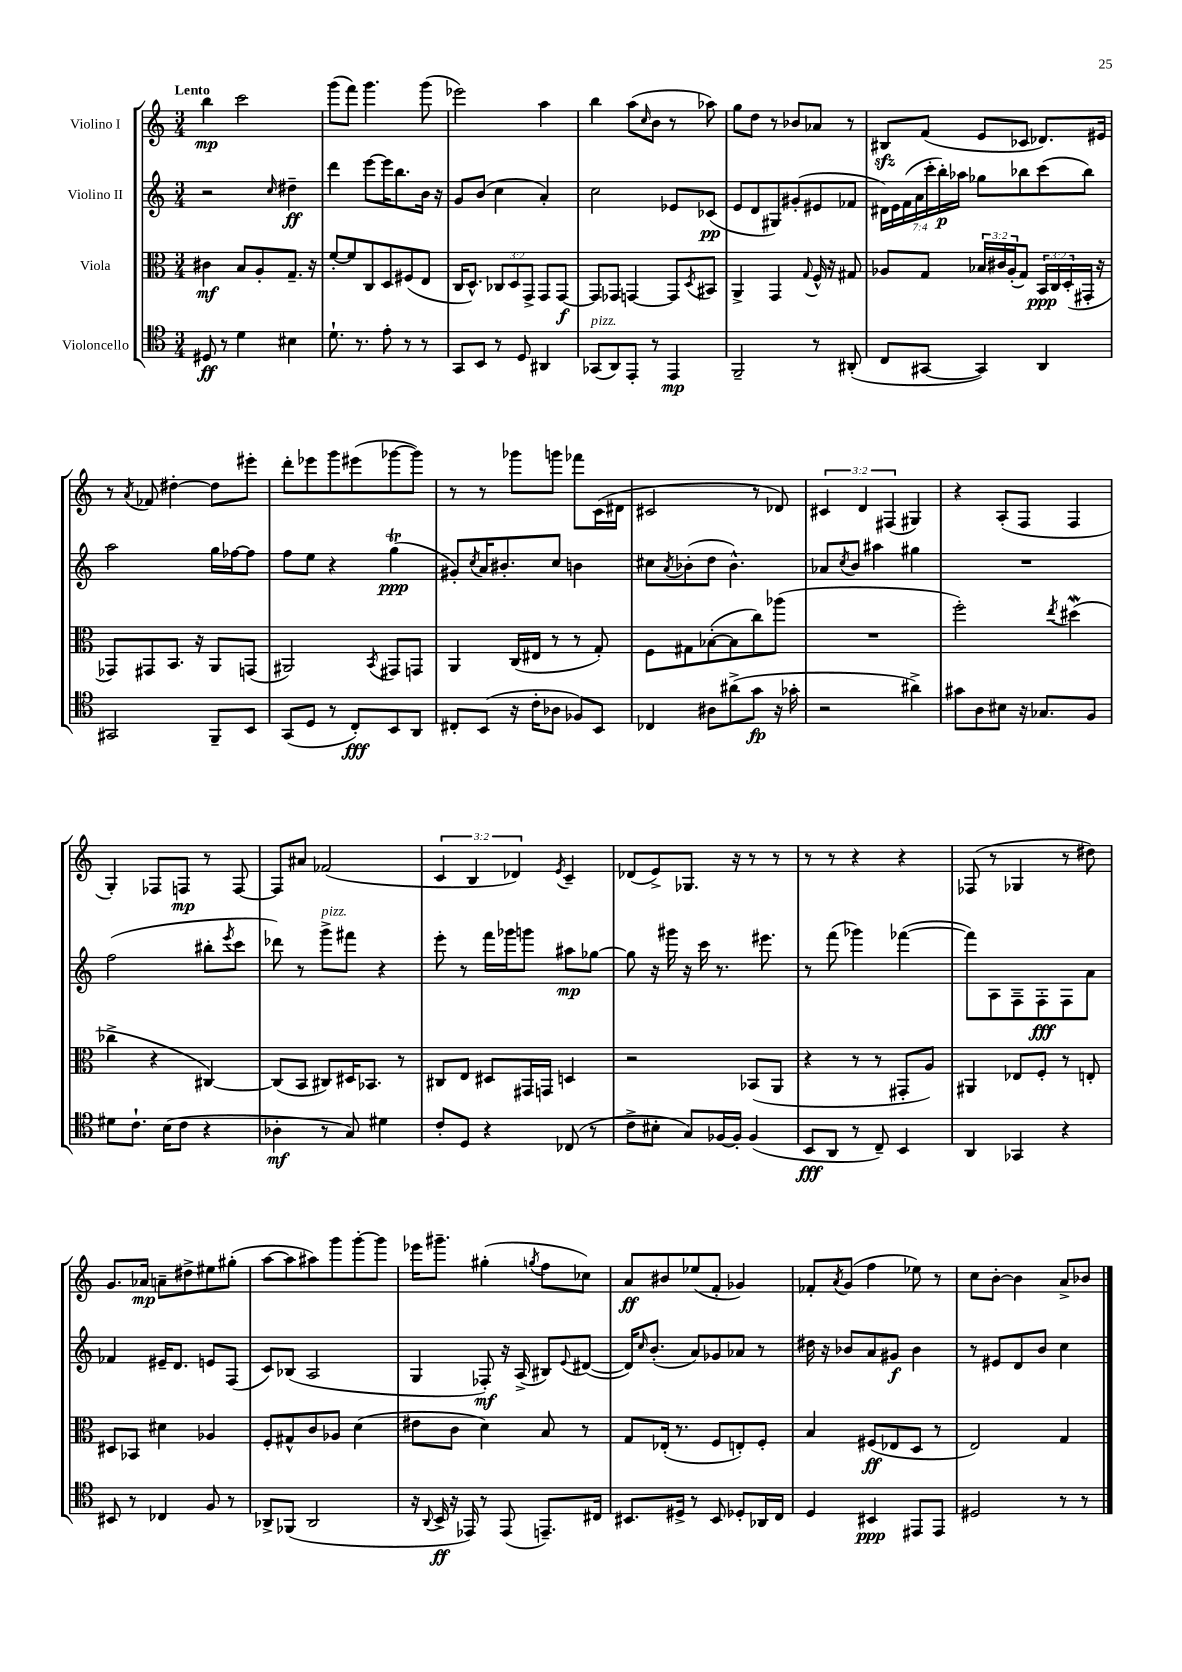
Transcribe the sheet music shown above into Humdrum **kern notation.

**kern	**kern	**kern	**kern
*staff4	*staff3	*staff2	*staff1
*clefC4	*clefC3	*clefG2	*clefG2
*k[]	*k[]	*k[]	*k[]
*M3/4	*M3/4	*M3/4	*M3/4
8D#/	4c#\	2r	4bb\
8r	.	.	.
4d\	8B/L	.	2ccc\
.	8A'/	.	.
.	.	16qqcc/	.
4B#\	8.G~/J	4dd#~\	.
.	16r	.	.
=	=	=	=
8.d`\	[8f'/L	4ddd\	(8ggg\L
.	8f/]	.	8fff\J)
8.r	.	.	.
.	8C/	[8eee\L	4.ggg\
8e'\	8D/	16eee\]K	.
.	.	8.bb\	.
8r	(8F#/	.	.
8r	8E/J	16b\Jk	(8ggg\
.	.	16r	.
=	=	=	=
8GG/L	16C/LK	8g/L	2eee-\)
.	8.D^^/J)	.	.
8BB/J	.	(8b/J	.
8r	12C-/L	4cc\	.
.	12D/	.	.
8D/	.	.	.
.	12GG^/J	.	.
4AA#/	8GG/L	4a'/)	4aa\
.	[8GG/J	.	.
=	=	=	=
(8GG-/L	8GG/]L	2cc\	4bb\
8AA/)	8GG-/J	.	.
8EE'/J	[4GG/	.	(8aa\L
.	.	.	16qqcc/
8r	.	.	8b\J
4EE/	8GG/]L	8e-/L	8r
.	8qD/	.	.
.	8BB#/J	(8c-/J	8aa-\)
=	=	=	=
2FF~/	4AA^/	8e/L	8gg\L
.	.	8d/	8dd\J
.	4GG/	8G#/)	8r
.	.	(8g#'/	8b-/L
.	8qqG/	.	.
8r	16F^^/	8e#/	8a-/J
.	16r	.	.
(8AA#'/	8G#/	8f-/J	8r
=	=	=	=
8C/L	8A-/L	28d#\LL)	8B#/L
.	.	28e\	.
.	.	(28f\	.
.	.	28a\	.
[8GG#/J	8G/J	.	(8f/J
.	.	28ccc'\	.
.	.	28bb'\)	.
.	.	28aa-\JJ	.
4GG#/])	24B-/LL	8gg-\L	8e/L
.	24c#/	.	.
.	(24A-'/J	.	.
.	8G/J)	8bb-\	8c-/J
4AA/	24BB/LL	(8ccc\	8.d-/L)
.	24C/	.	.
.	(24D'/	.	.
.	16GG#'/JJ	8bb-\J)	.
.	16r	.	16e#/Jk
=	=	=	=
2GG#/	8GG-/L)	2aa\	8r
.	.	.	8qa/
.	8GG#/	.	8f-/
.	8.BB/J	.	[4dd#'\
.	16r	.	.
8FF~/L	8AA/L	16gg\LL	8dd#\]L
.	.	[16ff-\J	.
8BB/J	(8GG/J	8ff-\]J	8eee#'\J
=	=	=	=
(8GG/L	2AA#/)	8ff\L	8ddd'\L
8D/J	.	8ee\J	8eee-\
8r	.	4r	8ggg\
8C'/L)	.	.	(8eee#\
.	8qBB/	.	.
8BB/	8GG#/L	(4gg\	[8ggg-\
8AA/J	8GG/J	.	8ggg-\]J)
=	=	=	=
8C#'/L	4AA/	8g#'/L)	8r
.	.	8qcc/	.
(8BB/J	.	16a/K	8r
.	.	8.b#'/	.
16r	(16C/LL	.	8ggg-\L
16c'\LK	16E#/JJ	.	.
8A-\J	8r	8cc/J	8ggg\J
8F-/L)	8r	4b\	8fff-\L
8BB/J	8G'/)	.	(16c\L
.	.	.	16d#\JJ
=	=	=	=
4C-/	8F\L	8cc#\L	2c#/
.	.	8qa/	.
.	8G#\	(8b-'\	.
8A#\L	([8B-'\	8dd\J	.
(8a#^\	8B-\]	4.b-^^\)	.
8g\J	8cc\)	.	8r
16r	(8aa-\J	.	8d-/)
16g-'\	.	.	.
=	=	=	=
2r	2.r	8a-/L	6c#/
.	.	8qcc/	.
.	.	8b/J	.
.	.	.	6d/
.	.	4aa#\	.
.	.	.	(6F#/
4a#^\)	.	4gg#\	4G#/)
=	=	=	=
8g#\L	2ff'\)	2.r	4r
8A\	.	.	.
8B#\J	.	.	(8A'/L
16r	.	.	8F/J
8.G-/L	.	.	.
.	8qee/	.	.
.	(4dd#\	.	4F/
8F/J	.	.	.
=	=	=	=
8d#\L	4cc-^\	(2ff\	4G'/)
8.c`\J	.	.	.
.	4r	.	8F-/L
(16B\LK	.	.	.
8c\J	.	.	8F/J
4r	[4C#/)	8bb#'\L	8r
.	.	8qeee/	.
.	.	8ccc\J	[8F/
=	=	=	=
4A-'\	(8C#/]L	8ddd-\)	8F/]L
.	8BB/J	8r	8a#/J
8r	8C#/L)	8ggg^\L	(2f-/
8G/)	16D#/K	8fff#\J	.
.	8.BB-/J	.	.
4d#\	.	4r	.
.	8r	.	.
=	=	=	=
8c'/L	8C#/L	8eee'\	6c/
8D/J	8E/J	8r	.
.	.	.	6B/
4r	8D#/L	16fff\LL	.
.	.	16ggg-\J	.
.	.	.	6d-/)
.	16GG#/L	8ggg\J	.
.	16GG/JJ	.	.
.	.	.	8qe/
(8C-/	4D/	8aa#\L	4c~/
8r	.	[8gg-\J	.
=	=	=	=
8c^\L	2r	8gg-\]	(8d-/L
8B#'\J	.	16r	8e^/)
.	.	16ggg#\	.
8G/L)	.	16r	8.G-/J
.	.	16ccc\	.
[16F-/L	.	8.r	.
16F-'/]JJ	.	.	16r
(4F-/	(8BB-/L	.	8r
.	.	8.eee#\	.
.	8AA/J	.	8r
=	=	=	=
8BB/L	4r	8r	8r
8AA/J	.	(8fff\	8r
8r	8r	4ggg-\)	4r
8C~/)	8r	.	.
4BB/	8GG#'/L	([4fff-\	4r
.	8A/J)	.	.
=	=	=	=
4AA/	4AA#/	8fff-\]L)	(8F-/
.	.	8A\	8r
4GG-/	8E-/L	8F~\	4G-/
.	8F'/J	8F'\	.
4r	8r	8F\	8r
.	8E'/	8a\J	8dd#\)
=	=	=	=
8BB#/	8D#/L	4f-/	8.g/L
8r	8BB-/J	.	.
.	.	.	16a-/Jk
4C-/	4d#\	16e#~/LK	8a~\L
.	.	8.d/J	.
.	.	.	8dd#^\
8F/	4A-/	8e/L	8ee#\
8r	.	(8F/J	(8gg#'\J
=	=	=	=
8AA-^/L	8F'/L	8c/L)	[8aa\L
(8FF-/J	8G#^^/	(8B-/J	8aa\]
2AA-/	8c/	2A/	8aa#\)
.	8A-/J	.	8ggg\
.	(4d\	.	[8ggg'\
.	.	.	8ggg\]J
=	=	=	=
16r	8e#\L	4G/	16eee-\LK
8qqAA/	.	.	.
16BB^/	.	.	8.ggg#~\J
16r	8c\J	.	.
16EE-/)	.	.	.
8r	4d\)	8F-'/)	(4gg#'\
(8EE-/	.	16r	.
.	.	(16A^/	.
.	.	.	8qgg/
8.EE~/L)	8B/	8B#/L)	8ff\L
.	.	8qqe/	.
.	8r	([8d#/J	8cc-\J)
16C#/Jk	.	.	.
=	=	=	=
8.BB#/L	8G/L	16d#/]LK)	8a/L
.	.	16qqcc/	.
.	.	(8.b'/J	.
.	(16E-'/Jk	.	8b#/
16D#^/Jk	8.r	.	.
8r	.	8a/L)	(8ee-/
8BB#/	8F/L	8g-/	8f'/J
8D-'/L	8E'/)	8a-/J	4g-/)
16AA-/L	8F'/J	8r	.
16C/JJ	.	.	.
=	=	=	=
4D/	4B/	16dd#\	8f-'/L
.	.	16r	.
.	.	.	8qa/
.	.	8b-/L	(8g/J
4BB#/	(8F#/L	8a/	4ff\
.	8E-/	8g#/J	.
8EE#/L	8D/J	4b-\	8ee-\)
8EE#/J	8r	.	8r
=	=	=	=
2D#/	2E/)	8r	8cc\L
.	.	8e#/L	[8b'\J
.	.	8d/	4b\]
.	.	8b/J	.
8r	4G/	4cc\	8a^/L
8r	.	.	8b-/J
==	==	==	==
*-	*-	*-	*-
